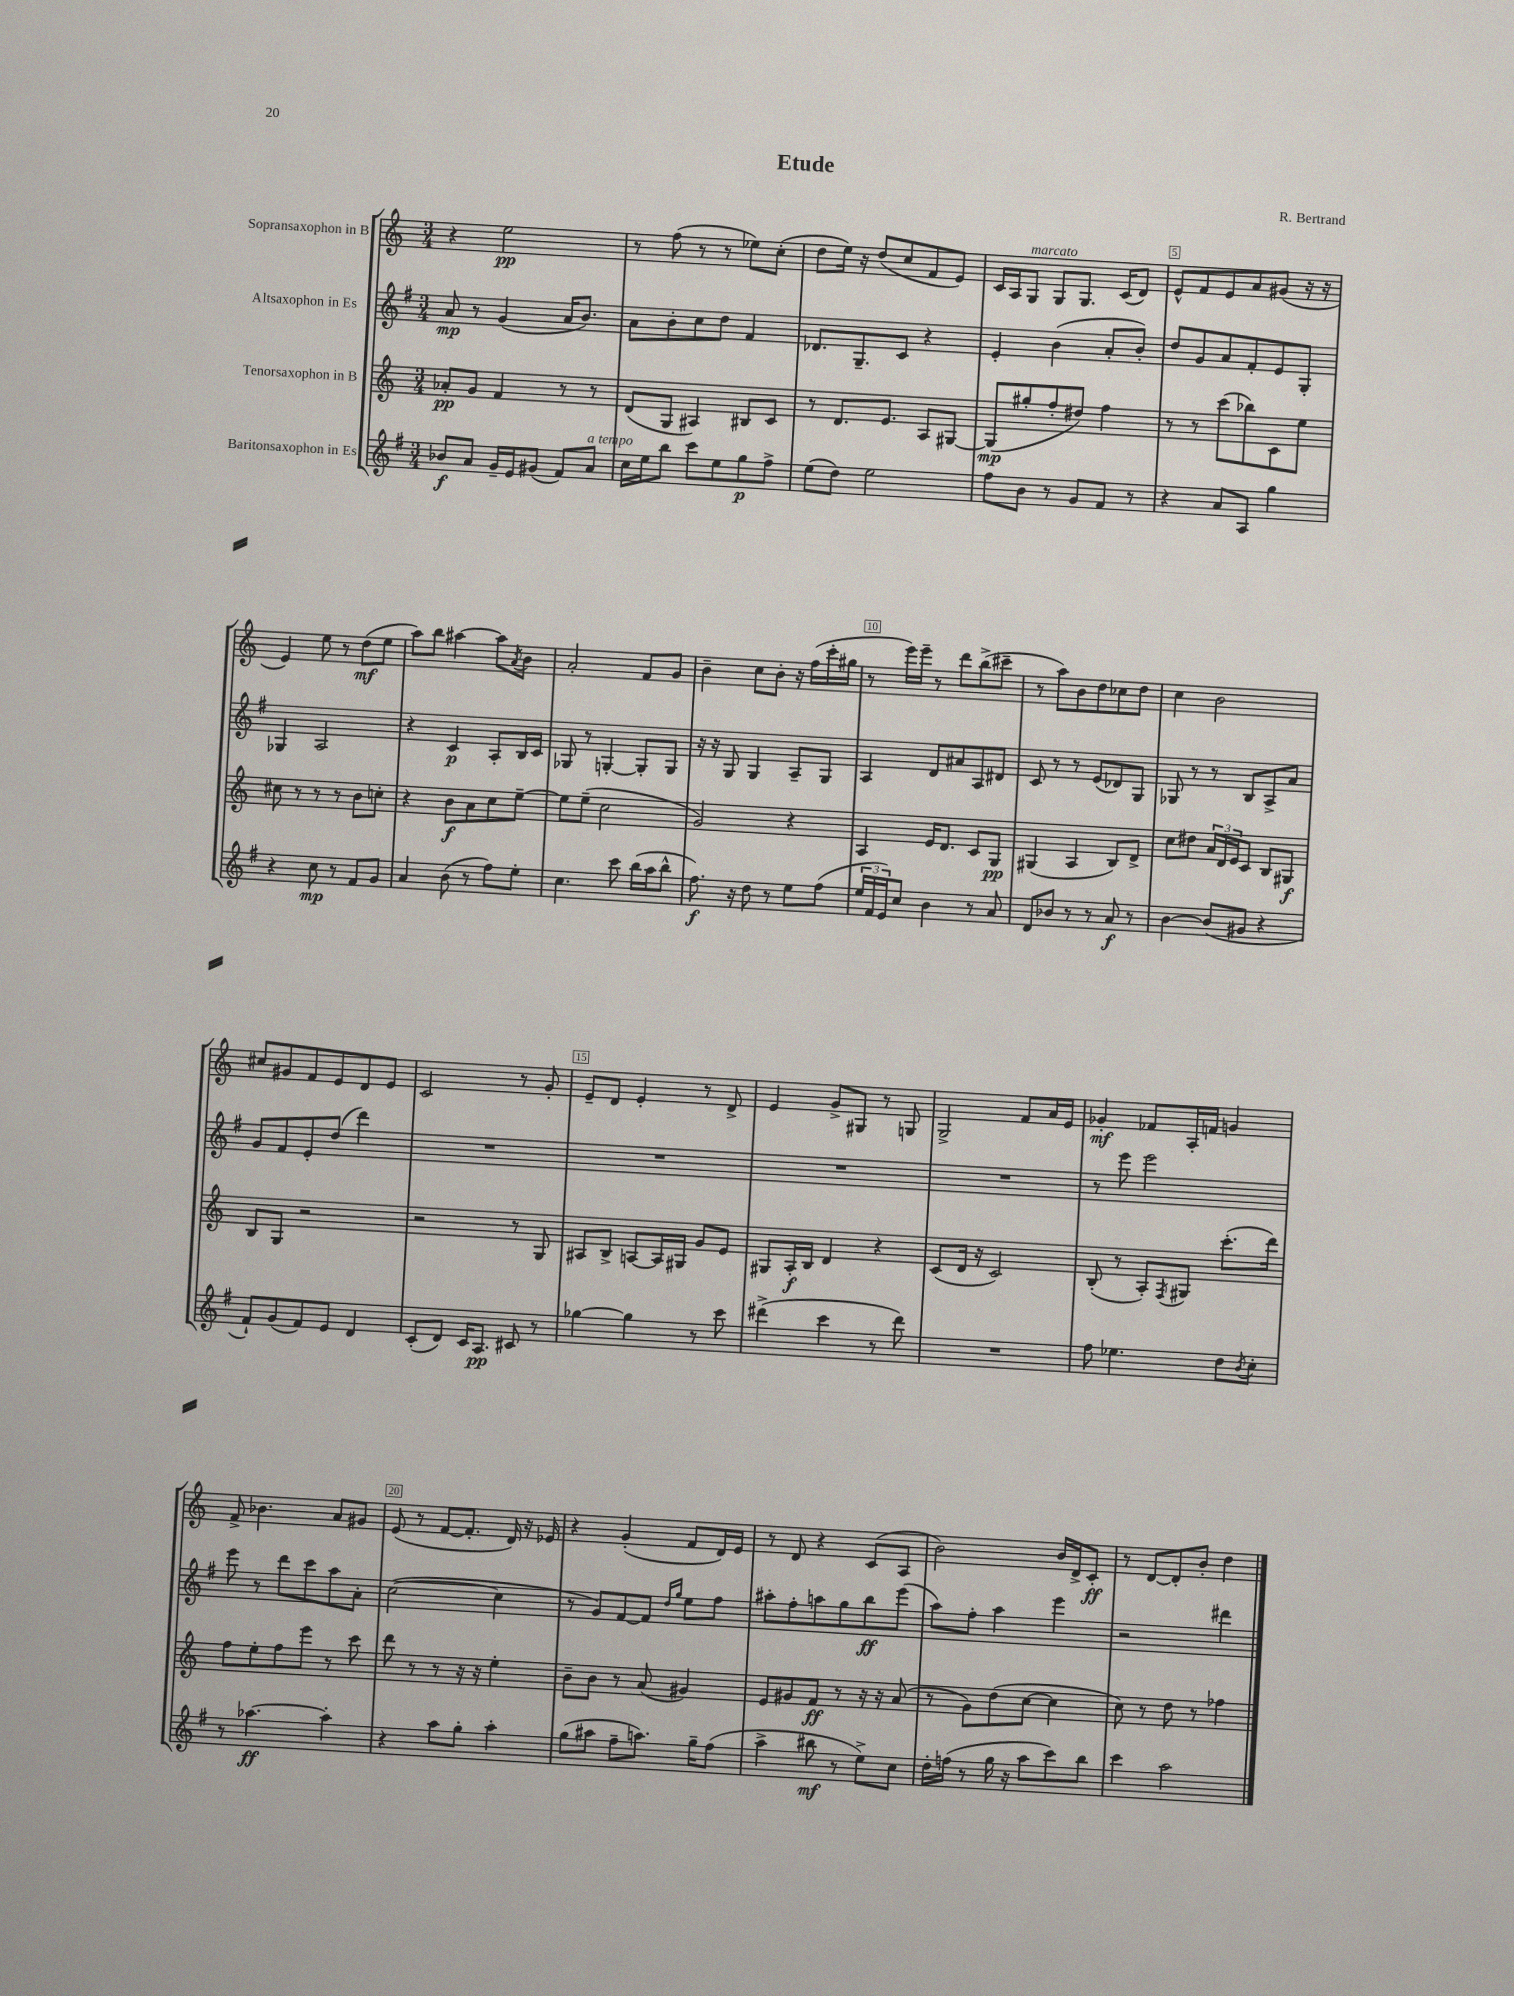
\header { title = "Etude" composer = "R. Bertrand" }
<<
\new StaffGroup <<
\new Staff = "s0" \with { instrumentName = "Sopransaxophon in B" } {
    \clef treble \key c \major \numericTimeSignature \time 3/4
    r4 e''2\pp |
    r8 f''8( r8 r8 ees''8) c''8-.( |
    d''8 e''16) r16 d''8( c''8 f'8 e'8) |
    c'16 a16 g8^\markup { \italic "marcato" } g8 g8. c'16( d'8) |
    e'8-^ f'8 e'8 a'8 gis'8( r16 r16 |
    e'4) e''8 r8 d''8\mf( e''8 |
    a''8) b''8 ais''4~ ais''8 \acciaccatura { a'8 } b'8 |
    a'2-. f'8 g'8 |
    b'4-- c''8 b'8-. r16 f''16( c'''16-. gis''16 |
    r8 e'''16) e'''16-- r8 d'''8 b''8->( cis'''8-- |
    r8 a''8) b'8 d''8 ces''8 d''8 |
    c''4 b'2 |
    cis''8 gis'8 f'8 e'8 d'8 e'8 |
    c'2 r8 g'8-. |
    e'8-- d'8 e'4-. r8 d'8-> |
    e'4 g'8-> gis8 r8 g8 |
    g2-> f'8 a'16 e'16 |
    ges'4-.\mf fes'8 a16-. f'16 g'4 |
    f'8-> bes'4. a'8 gis'8 |
    e'8( r8 f'8~ f'8.-. d'16) r16 ees'16 |
    r4 g'4-.( f'8 d'16) e'16 |
    r8 d'8 r4 c'8( a8 |
    b'2) b'16 d'16-> c'8-.\ff |
    r8 d'8~ d'8-. b'8-. d''4 \bar "|." |
}
\new Staff = "s1" \with { instrumentName = "Altsaxophon in Es" } {
    \clef treble \key g \major \numericTimeSignature \time 3/4
    a'8\mp r8 g'4( a'16 b'8.) |
    a'8 b'8-. c''8 d''8 fis'4 |
    des'8. g8.-- c'8 r4 |
    e'4-. b'4( a'8-. b'8-.) |
    d''8 g'8 a'8 fis'8-. e'8 g8-. |
    ges4 a2 |
    r4 c'4\p a8-. b16 c'16 |
    ges8 r8 g4~-. g8-. g8 |
    r16 r16 g8 g4 a8-- g8 |
    a4 d'8 ais'8 a8 dis'8 |
    c'8 r8 r8 e'8( des'8) g8 |
    ges8 r8 r8 b8 a8-> a'8 |
    g'8 fis'8 e'8-. d''8( d'''4) |
    R2. |
    R2. |
    R2. |
    R2. |
    r8 e'''8 e'''2 |
    e'''8 r8 d'''8 c'''8 a''8 a'8-. |
    c''2~( c''4 |
    r8 g'8) fis'8~ fis'8 \grace { d''16 g''16 } e''8 fis''8 |
    ais''8-. fis''8-. a''8 g''8 b''8\ff e'''8( |
    a''8) fis''8-. a''4 e'''4 |
    r2 dis'''4 \bar "|." |
}
\new Staff = "s2" \with { instrumentName = "Tenorsaxophon in B" } {
    \clef treble \key c \major \numericTimeSignature \time 3/4
    aes'8-.\pp g'8 f'4 r8 r8 |
    d'8( g8 ais4) bis8 c'8 |
    r8 d'8. e'8. a8 gis8~ |
    gis8\mp( gis''8-. f''8-. dis''8) f''4 |
    r8 r8 c'''8( bes''8) c'8 e''8 |
    cis''8 r8 r8 r8 b'8 c''8-. |
    r4 b'8\f a'8 c''8 e''8~-- |
    e''8 e''8--( c''2 |
    g'2) r4 |
    a4 e'16 d'8. c'8 g8\pp |
    gis4( a4 b8) d'8-> |
    c''8 dis''8 \tuplet 3/2 { a'16 d'16 e'16 } c'8 b8 gis8\f |
    b8 g8 r2 |
    r2 r8 g8 |
    ais8 b8-> a8~ a16 gis16 g'8 e'8 |
    gis8 a16-.\f b16 d'4 r4 |
    c'8( d'16 r16 c'2) |
    b8-.( r8 a8-.) \acciaccatura { f8 } gis8 c'''8.-.( d'''16) |
    f''8 e''8-. f''8 e'''8 r8 c'''8 |
    d'''8 r8 r8 r16 r16 e''4-. |
    b'8-- b'8 r8 a'8( gis'4) |
    e'8 gis'8 f'8\ff r8 r16 r16 a'8( |
    r8 g'8) d''8( c''8~ c''4 |
    c''8) r8 d''8 r8 fes''4 \bar "|." |
}
\new Staff = "s3" \with { instrumentName = "Baritonsaxophon in Es" } {
    \clef treble \key g \major \numericTimeSignature \time 3/4
    bes'8\f a'8 g'16-- e'16 gis'8( fis'8) a'8^\markup { \italic "a tempo" } |
    c''16 e''16 b''8 c'''8 e''8 g''8\p fis''8-> |
    e''8( d''8) e''2 |
    fis''8 b'8 r8 g'8 fis'8 r8 |
    r4 a'8 a8 g''4 |
    r4 c''8\mp r8 fis'8 g'8 |
    a'4 b'8( r8 fis''8) e''8-. |
    c''4. c'''8 b''16( a''16 b''8-^ |
    fis''8.\f) r16 d''8 r8 e''8 fis''8( |
    \tuplet 3/2 { e''16 fis'16 e'16) } c''8 b'4 r8 a'8 |
    d'8 bes'8 r8 r8 a'8\f r8 |
    b'4~ b'8( gis'8 r4 |
    fis'8-!) g'8( fis'8) e'8 d'4 |
    c'8-.( d'8) c'16 a8.\pp cis'8 r8 |
    ges''4~ ges''4 r8 c'''8 |
    dis'''4->( c'''4 r8 dis'''8) |
    R2. |
    fis''8 ees''4. d''8 \acciaccatura { b'8 } c''8-. |
    r8 aes''4.~\ff aes''4-. |
    r4 a''8 g''8-. a''4-. |
    g''8( ais''8 fis''8-- a''8.) g''16-- fis''8( |
    a''4-> bis''8\mf r8 e''8->) c''8 |
    d''16-. f''16( r8 g''16 r16 a''8 c'''8) b''8 |
    c'''4 a''2 \bar "|." |
}
>>
>>
\layout { \context { \Score \override BarNumber.break-visibility = ##(#f #t #t) barNumberVisibility = #(every-nth-bar-number-visible 5) \override BarNumber.stencil = #(make-stencil-boxer 0.1 0.3 ly:text-interface::print) } }
